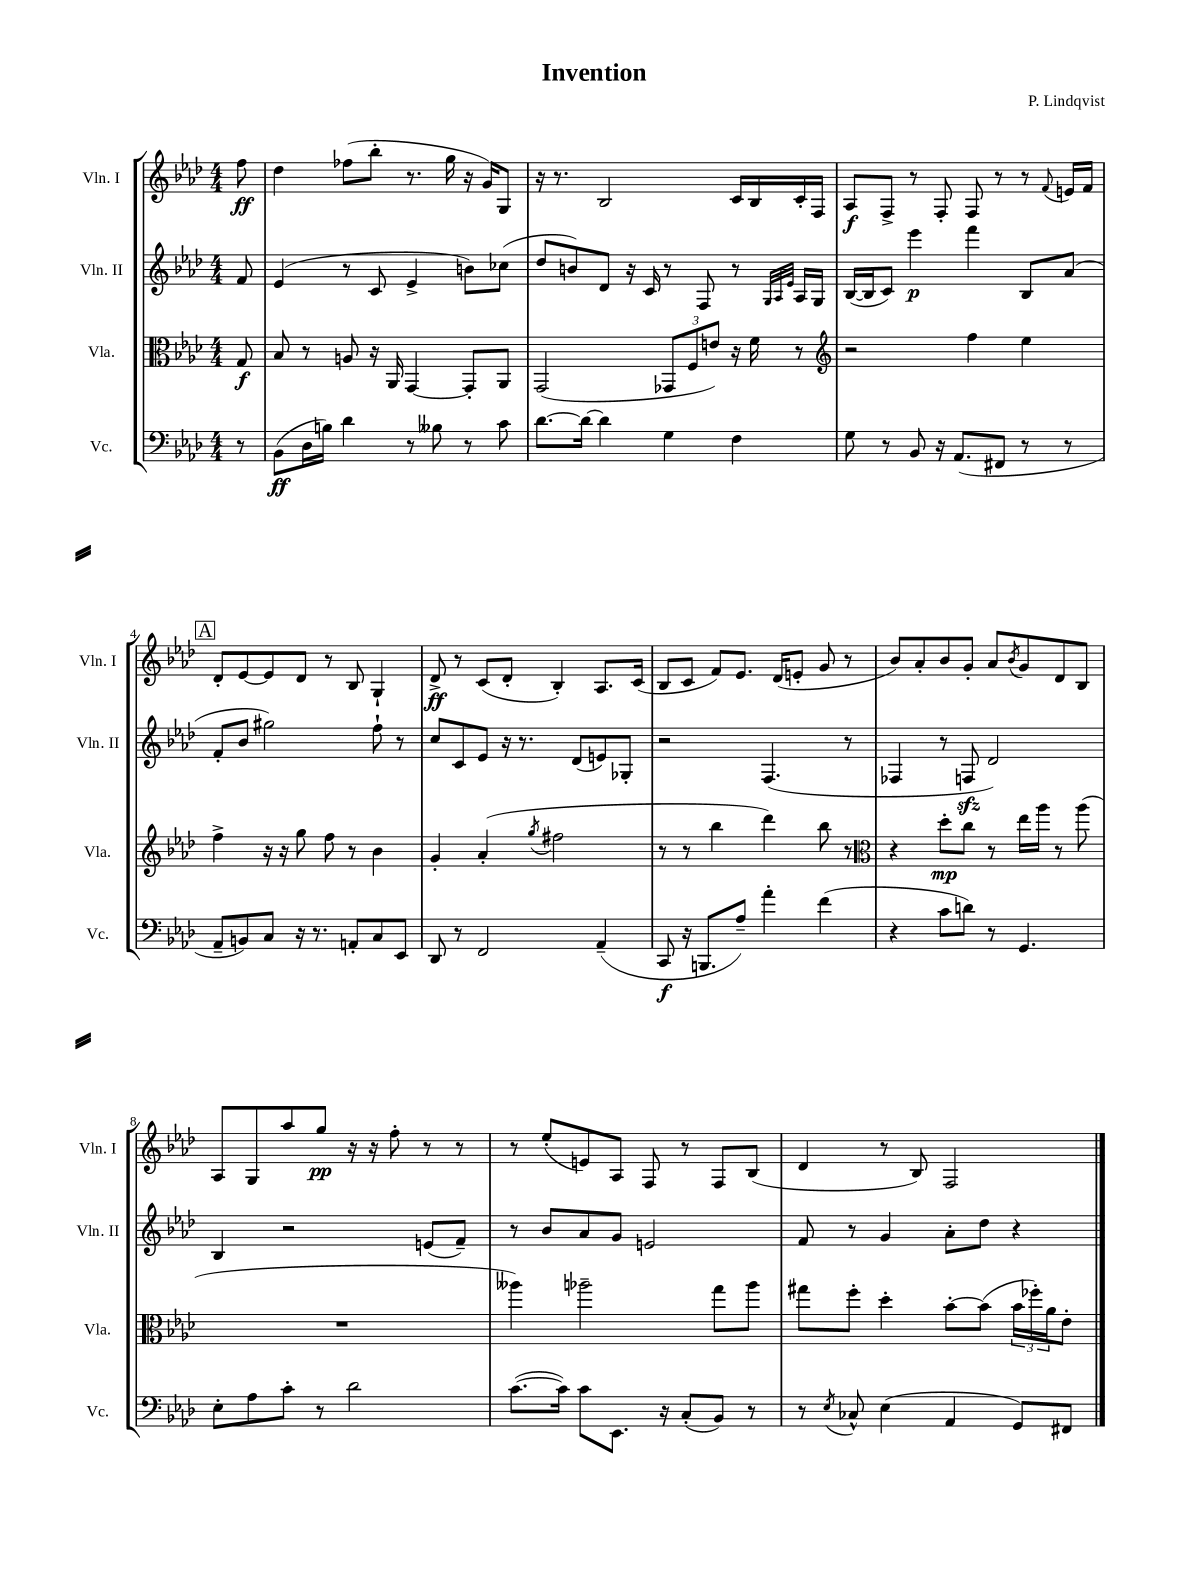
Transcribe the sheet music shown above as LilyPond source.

\header { title = "Invention" composer = "P. Lindqvist" }
<<
\new StaffGroup <<
\new Staff = "s0" \with { instrumentName = "Vln. I" shortInstrumentName = "Vln. I" } {
    \clef treble \key aes \major \numericTimeSignature \time 4/4 \partial 8
    f''8\ff |
    des''4 fes''8( bes''8-. r8. g''16 r16 g'16) g8 |
    r16 r8. bes2 c'16 bes16 c'16-. f16 |
    aes8\f f8-> r8 f8-. f8 r8 r8 \appoggiatura { f'8 } e'16 f'16 |
    \mark \markup { \box "A" } des'8-. ees'8~ ees'8 des'8 r8 bes8 g4-! |
    des'8->\ff r8 c'8( des'8-. bes4-.) aes8. c'16( |
    bes8 c'8 f'8) ees'8. des'16( e'8-. g'8 r8 |
    bes'8) aes'8-. bes'8 g'8-. aes'8 \acciaccatura { bes'8 } g'8 des'8 bes8 |
    aes8 g8 aes''8 g''8\pp r16 r16 f''8-. r8 r8 |
    r8 ees''8-.( e'8) aes8 f8 r8 f8 bes8( |
    des'4 r8 bes8) f2 \bar "|." |
}
\new Staff = "s1" \with { instrumentName = "Vln. II" shortInstrumentName = "Vln. II" } {
    \clef treble \key aes \major \numericTimeSignature \time 4/4 \partial 8
    f'8 |
    ees'4( r8 c'8 ees'4-> b'8) ces''8( |
    des''8 b'8) des'8 r16 c'16 r8 f8 r8 \grace { g32 aes32 ees'32 } aes16 g16 |
    bes16~( bes16 c'8) ees'''4\p f'''4 bes8 aes'8( |
    \mark \markup { \box "A" } f'8-. bes'8 gis''2) f''8-! r8 |
    c''8 c'8 ees'8 r16 r8. des'8( e'8) ges8-. |
    r2 f4.( r8 |
    fes4 r8 f8\sfz des'2) |
    bes4 r2 e'8( f'8--) |
    r8 bes'8 aes'8 g'8 e'2 |
    f'8 r8 g'4 aes'8-. des''8 r4 \bar "|." |
}
\new Staff = "s2" \with { instrumentName = "Vla." shortInstrumentName = "Vla." } {
    \clef alto \key aes \major \numericTimeSignature \time 4/4 \partial 8
    g8\f |
    bes8 r8 a8 r16 aes,16 g,4~ g,8-. aes,8 |
    g,2( \tuplet 3/2 { ges,8 f8 e'8) } r16 f'16 r8 |
    \clef treble r2 f''4 ees''4 |
    \mark \markup { \box "A" } f''4-> r16 r16 g''8 f''8 r8 bes'4 |
    g'4-. aes'4-.( \acciaccatura { g''8 } fis''2 |
    r8 r8 bes''4 des'''4) bes''8 r8 |
    \clef alto r4 des''8-.\mp c''8 r8 ees''16 aes''16 r8 aes''8( |
    R1 |
    aeses''4) aes''2-- g''8 aes''8 |
    gis''8 f''8-. des''4-. bes'8~-. bes'8( \tuplet 3/2 { bes'16 fes''16-.) aes'16 } ees'8-. \bar "|." |
}
\new Staff = "s3" \with { instrumentName = "Vc." shortInstrumentName = "Vc." } {
    \clef bass \key aes \major \numericTimeSignature \time 4/4 \partial 8
    r8 |
    bes,8\ff( des16 b16) des'4 r8 beses8 r8 c'8 |
    des'8.~ des'16~ des'4 g4 f4 |
    g8 r8 bes,8 r16 aes,8.( fis,8 r8 r8 |
    \mark \markup { \box "A" } aes,8-- b,8) c8 r16 r8. a,8-. c8 ees,8 |
    des,8 r8 f,2 aes,4--( |
    c,8\f r16 b,,8. aes8--) aes'4-. f'4( |
    r4 c'8 d'8) r8 g,4. |
    ees8-. aes8 c'8-. r8 des'2 |
    c'8.~( c'16) c'8 ees,8. r16 c8-.( bes,8) r8 |
    r8 \acciaccatura { ees8 } ces8-^ ees4( aes,4 g,8) fis,8 \bar "|." |
}
>>
>>
